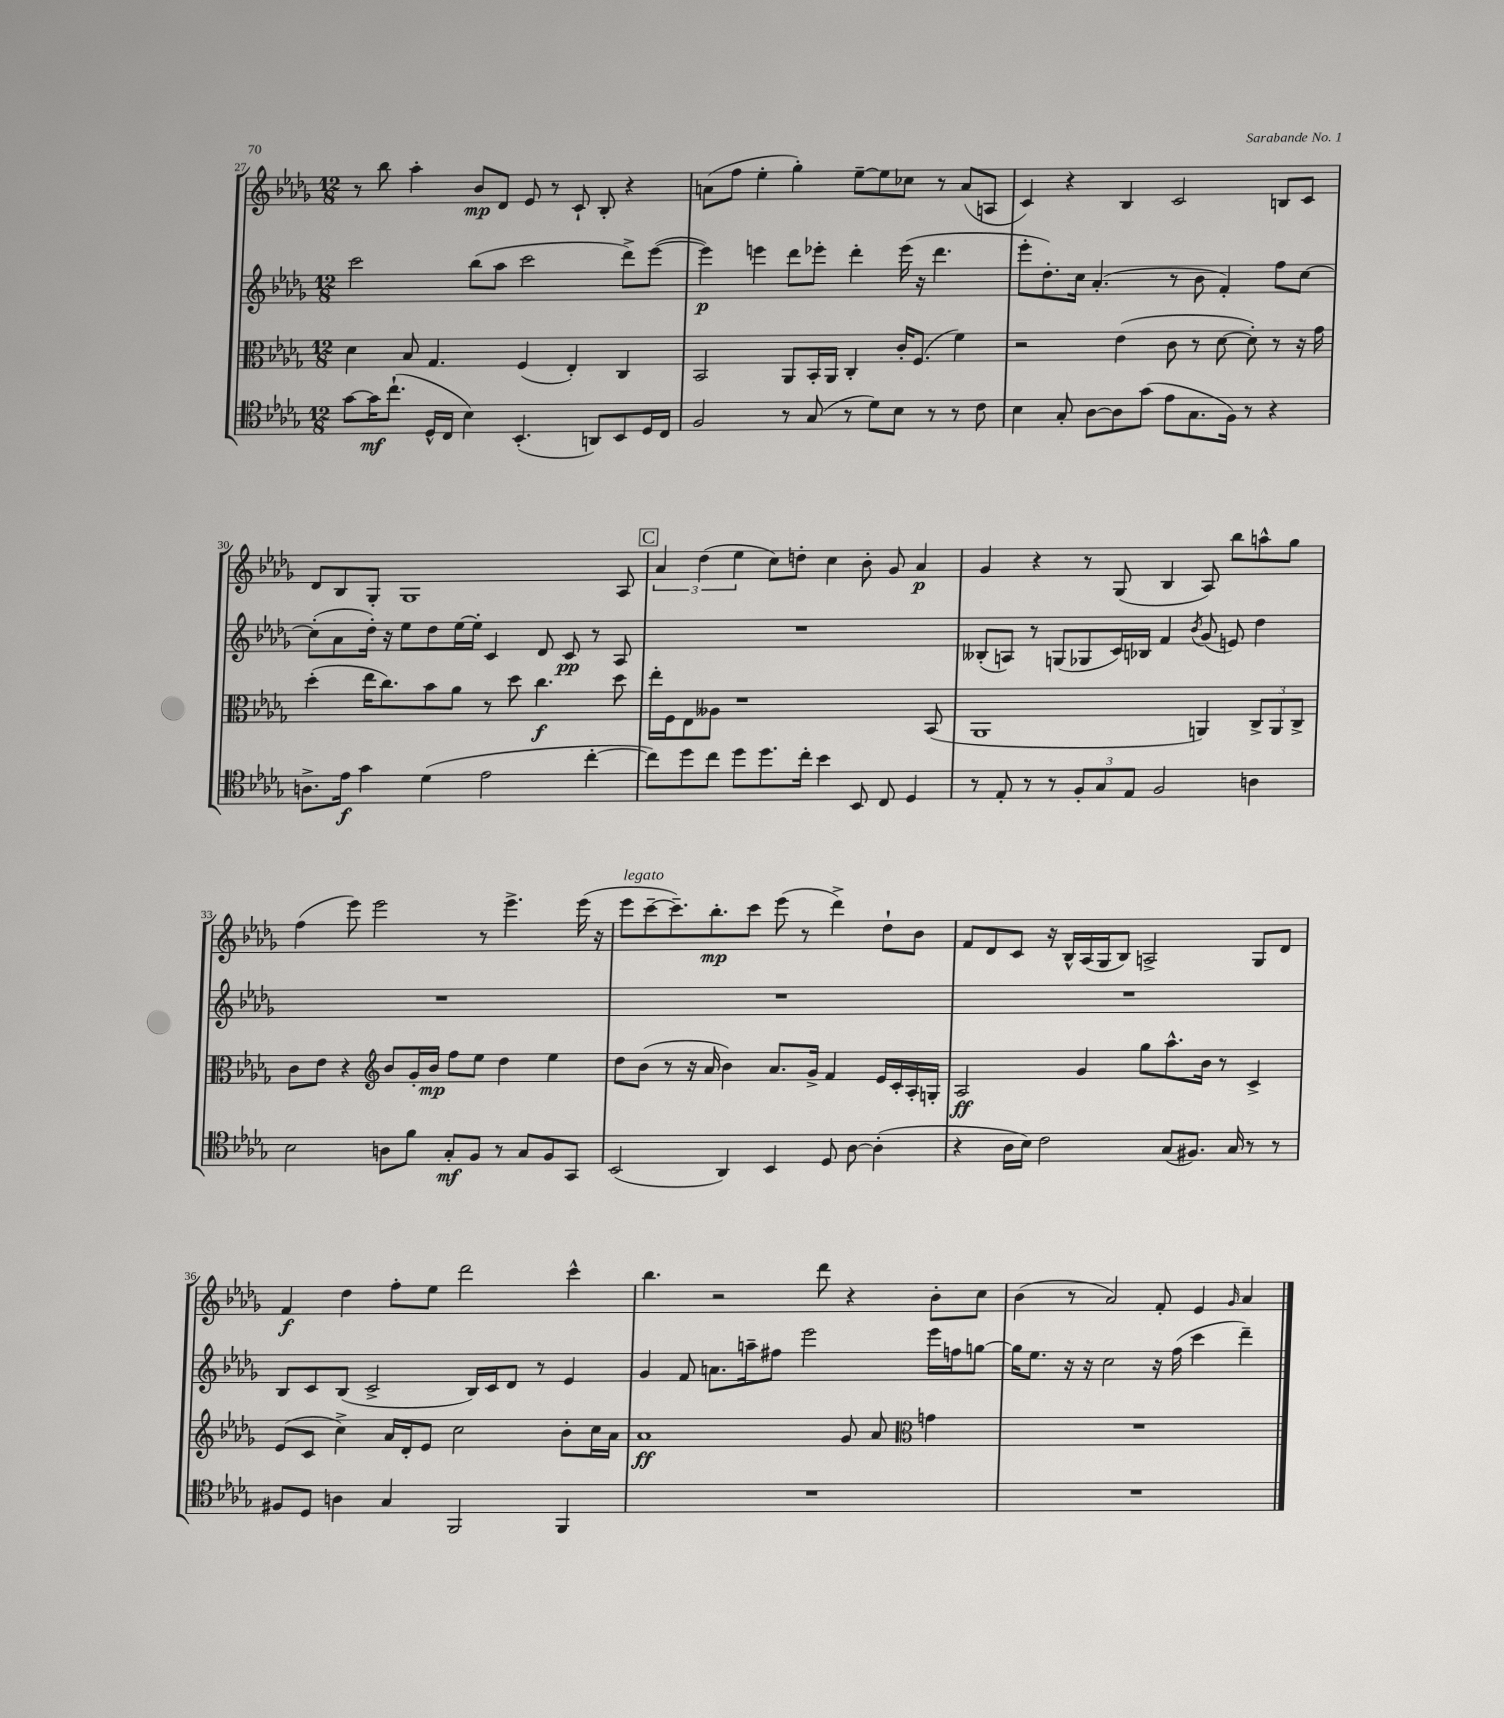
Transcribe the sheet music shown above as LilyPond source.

<<
\new StaffGroup <<
\new Staff = "s0" {
    \clef treble \key des \major \numericTimeSignature \time 12/8
    r8 bes''8 aes''4-. bes'8\mp des'8 ees'8 r8 c'8-! bes8-. r4 |
    a'8( f''8 ees''4-. ges''4-.) ees''8~-- ees''8 ces''8 r8 a'8( a8 |
    c'4) r4 bes4 c'2 b8 c'8 |
    des'8 bes8 ges8-. ges1 aes8 |
    \mark \markup { \box "C" } \tuplet 3/2 { aes'4 des''4( ees''4 } c''8) d''8-. c''4 bes'8-. ges'8 aes'4\p |
    ges'4 r4 r8 ges8( bes4 aes8) bes''8 a''8-^ ges''8 |
    f''4( ees'''8) ees'''2 r8 ees'''4.-> ees'''16( r16 |
    ees'''8^\markup { \italic "legato" } c'''8~-- c'''8.--) bes''8.-.\mp c'''8 ees'''8( r8 des'''4->) des''8-! bes'8 |
    f'8 des'8 c'8 r16 bes16-^ aes16( ges16 bes8) a2-> ges8 des'8 |
    f'4\f des''4 f''8-. ees''8 des'''2 c'''4-^ |
    bes''4. r2 des'''8 r4 bes'8-. c''8 |
    bes'4( r8 aes'2) f'8-. ees'4 \grace { ges'16 } aes'4 \bar "|." |
}
\new Staff = "s1" {
    \clef treble \key des \major \numericTimeSignature \time 12/8
    c'''2 bes''8( aes''8 c'''2 des'''8->) ees'''8~( |
    ees'''4\p) e'''4 des'''8 ees'''8-. des'''4-. ees'''16( r16 des'''4. |
    ees'''8-. des''8.-.) c''16 aes'4.-.( r8 bes'8 f'4-.) f''8 c''8~ |
    c''8-.( aes'8 des''16-.) r16 ees''8 des''8 ees''16~ ees''16-. c'4 des'8 c'8\pp r8 aes8 |
    \mark \markup { \box "C" } R1. |
    beses8-.( a8) r8 g8( ges8 c'16) bes16 f'4 \acciaccatura { bes'8 } ges'8( e'8) des''4 |
    R1. |
    R1. |
    R1. |
    bes8 c'8 bes8( c'2-> bes16) c'16 des'8 r8 ees'4 |
    ges'4 f'8 a'8. a''16-- fis''8 ees'''2 ees'''16 f''16 g''8~ |
    g''16 ees''8. r16 r16 c''2 r16 f''16( c'''4 des'''4--) \bar "|." |
}
\new Staff = "s2" {
    \clef alto \key des \major \numericTimeSignature \time 12/8
    des'4 bes8 ges4. f4( ees4-.) c4 |
    bes,2 aes,8 bes,16-. aes,16 c4-. c'16-. f8.( f'4) |
    r2 ees'4( c'8 r8 des'8~ des'8-.) r8 r16 ges'16 |
    des''4-.( ees''16 c''8.) bes'8 aes'8 r8 des''8 c''4.\f des''8 |
    \mark \markup { \box "C" } ees''16-. f16 ees8 aeses8 r1 bes,8( |
    aes,1 a,4) \tuplet 3/2 { c8-> a,8 c8-> } |
    c'8 ees'8 r4 \clef treble bes'8 ges'16-. bes'16\mp f''8 ees''8 des''4 ees''4 |
    des''8 bes'8( r8 r16 aes'16 bes'4) aes'8. ges'16-> f'4 ees'16 c'16-. aes16-. g16-. |
    aes2\ff ges'4 ges''8 aes''8.-^ bes'16 r8 c'4-> |
    ees'8( c'8 c''4->) aes'16 des'16-. ees'8 c''2 bes'8-. c''16 aes'16 |
    aes'1\ff ges'8 aes'8 \clef alto g'4 |
    R1. \bar "|." |
}
\new Staff = "s3" {
    \clef tenor \key des \major \numericTimeSignature \time 12/8
    ges'8~ ges'16\mf c''8.-!( des16-^ c16 bes4) bes,4.-.( a,8) bes,8 des16 c16 |
    f2 r8 ges8( r8 des'8) bes8 r8 r8 c'8 |
    bes4 ges8-. aes8~ aes8 ges'8( ees'8 ges8. f16) r8 r4 |
    a8.-> ees'16\f ges'4 des'4( ees'2 c''4~-. |
    \mark \markup { \box "C" } c''8) des''8 c''8 des''8 des''8. c''16-. bes'4 bes,8 c8 des4 |
    r8 ees8-. r8 r8 \tuplet 3/2 { f8-. ges8 ees8 } f2 a4 |
    bes2 a8 f'8 ges8-.\mf f8 r8 ges8 f8 ges,8 |
    bes,2( aes,4) bes,4 des8 aes8~ aes4-.( |
    r4 aes16 bes16) c'2 ges8( fis8.) ges16 r8 r8 |
    fis8 des8 a4 ges4 f,2 f,4 |
    R1. |
    R1. \bar "|." |
}
>>
>>
\layout { \context { \Score currentBarNumber = #27 } }
